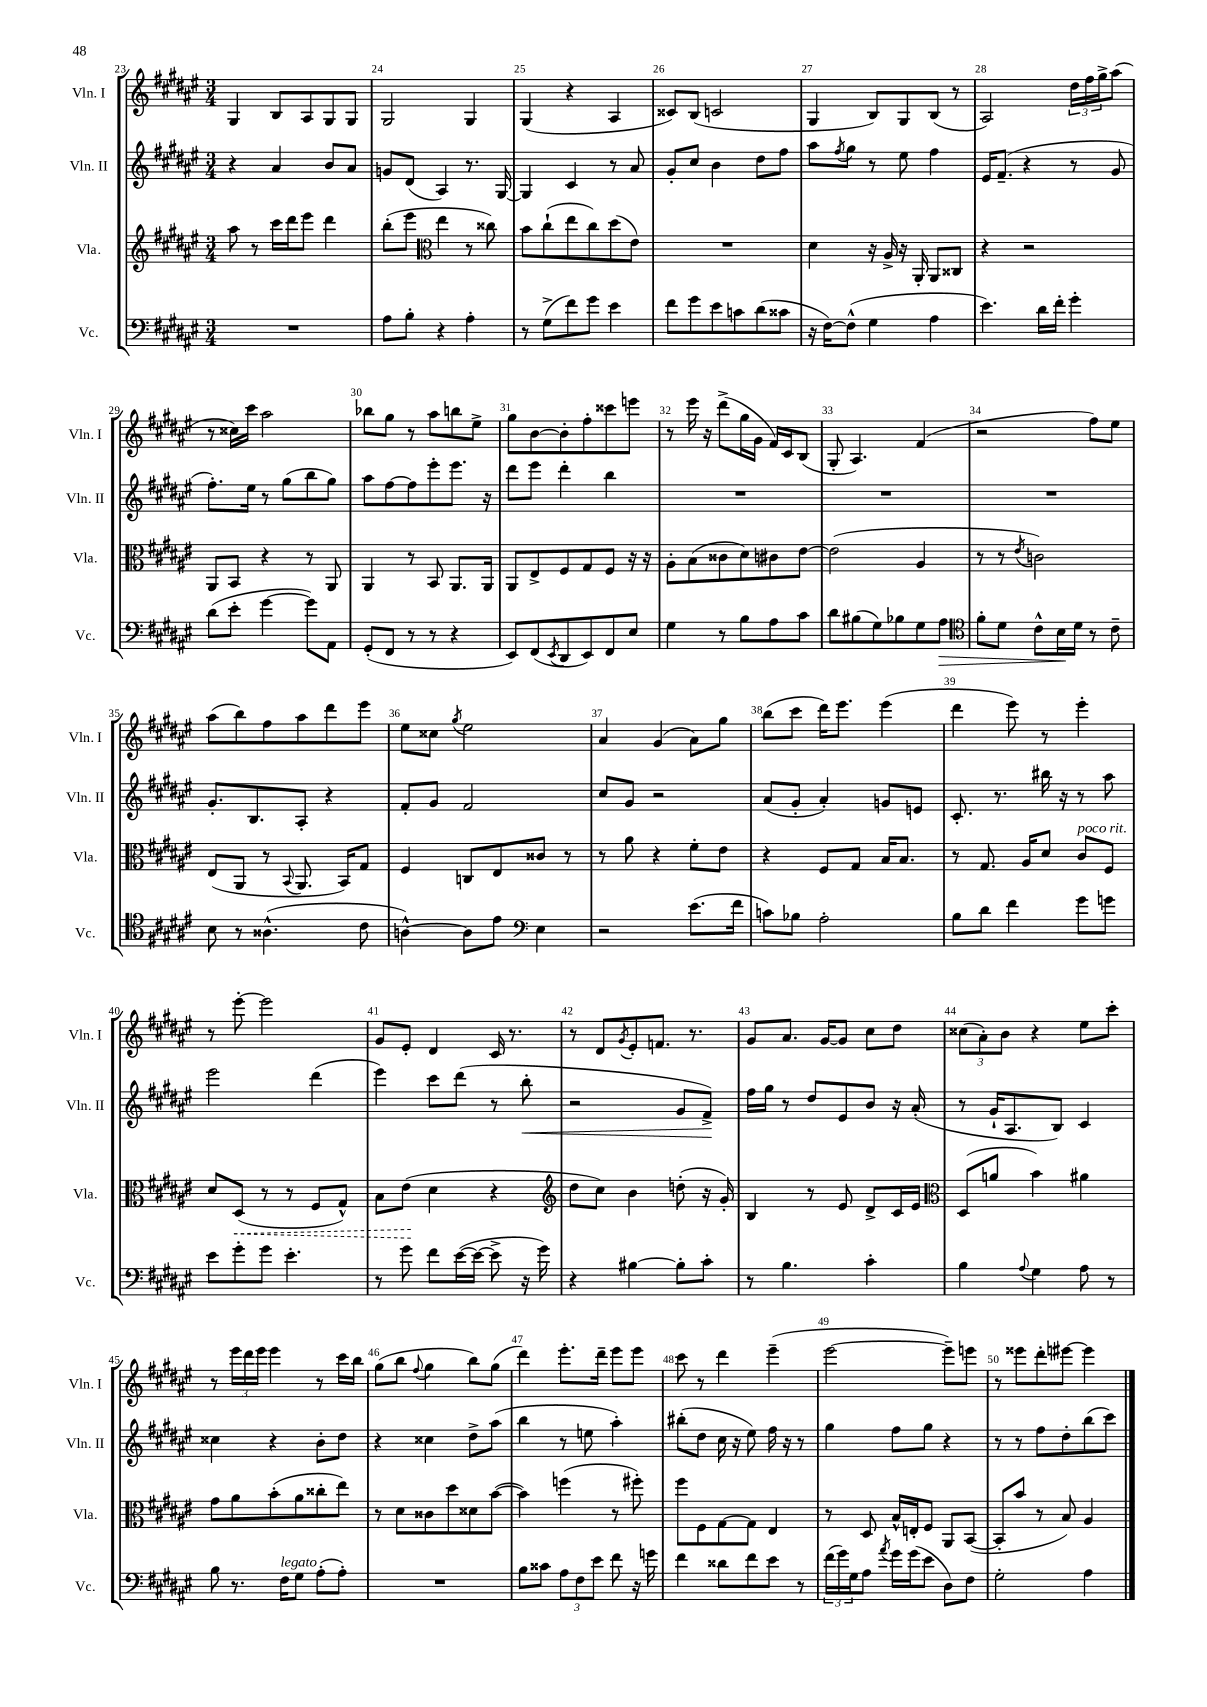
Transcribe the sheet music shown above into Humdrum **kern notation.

**kern	**kern	**kern	**kern
*staff4	*staff3	*staff2	*staff1
*clefF4	*clefG2	*clefG2	*clefG2
*k[f#c#g#d#a#e#]	*k[f#c#g#d#a#e#]	*k[f#c#g#d#a#e#]	*k[f#c#g#d#a#e#]
*M3/4	*M3/4	*M3/4	*M3/4
2.r	8aa#	4r	4G#
.	8r	.	.
.	16ccc#	4a#	8B
.	16ddd#	.	.
.	8eee#	.	8A#
.	4ddd#	8b	8G#
.	.	8a#	8G#
=	=	=	=
8A#	(8bb'	8g	2G#
8B'	8eee#	(8d#	.
*	*clefC3	*	*
4r	4ee#	4A#)	.
4A#'	8r	8.r	4G#
.	8cc##)	.	.
.	.	[16G#	.
=	=	=	=
8r	8b	4G#]	(4G#
(8G#^	(8cc#`	.	.
8f#)	8ee#	4c#	4r
8g#	8cc#)	.	.
4e#	(8dd#	8r	4A#
.	8e#)	8a#	.
=	=	=	=
8f#	2.r	8g#'	8c##)
8g#	.	8cc#	(8B
8e#	.	4b	2c
8c	.	.	.
(8d#	.	8dd#	.
8c##	.	8ff#	.
=	=	=	=
16r	4d#	8aa#	4G#
[16F#)	.	.	.
.	.	8qff#	.
(8F#^^]	.	8gg#	.
4G#	16r	8r	8B)
.	16A#^	.	.
.	16r	8ee#	8G#
.	16AA#'	.	.
4A#	8AA#	4ff#	(8B
.	8C##	.	8r
=	=	=	=
4.e#)	4r	16e#	2A#)
.	.	(8.f#~	.
.	2r	4r	.
16d#	.	.	.
16f#'	.	.	.
4g#'	.	8r	24dd#
.	.	.	24ff#
.	.	.	24gg#^
.	.	8g#	(8aa#
=	=	=	=
(8d#	8AA#	8.ff#')	8r
8e#'	8BB	.	16cc##)
.	.	16ee#	16ccc#
[4g#	4r	8r	2aa#
.	.	(8gg#	.
8g#])	8r	8bb	.
8AA#	8AA#	8gg#)	.
=	=	=	=
(8GG#'	4AA#	8aa#	8bb-
8FF#	.	[8ff#	8gg#
8r	8r	8ff#]	8r
8r	8BB	8eee#'	8aa#
4r	8.AA#	8.eee#	8bb
.	.	.	8ee#^
.	16AA#	16r	.
=	=	=	=
8EE#)	8AA#	8ddd#	8gg#
(8FF#	8E#^	8eee#	[8b
8qEE#	.	.	.
8DD#	8F#	4ddd#'	8b']
8EE#)	8G#	.	8ff#'
8FF#	8F#	4bb	8ccc##
8E#	16r	.	8eee
.	16r	.	.
=	=	=	=
4G#	8A#'	2.r	8r
.	(8B	.	16eee#
.	.	.	16r
8r	8c##	.	(8ddd#^
8B	8d#)	.	16gg#
.	.	.	16g#
8A#	8c#	.	16f#)
.	.	.	16c#
8c#	[8e#	.	(8B
=	=	=	=
8d#	(2e#]	2.r	8G#'
(8B#	.	.	4.A#)
8G#)	.	.	.
8B-	.	.	.
8G#	4A#	.	(4f#
8A#	.	.	.
=	=	=	=
*clefC4	*	*	*
8f#'	8r	2.r	2r
8d#	8r	.	.
.	8qe#	.	.
8c#^^	2c)	.	.
16B	.	.	.
16d#	.	.	.
8r	.	.	8ff#)
8c#~	.	.	8ee#
=	=	=	=
8B	(8E#	8.g#'	(8aa#
8r	8AA#	.	8bb)
.	.	8.B	.
(4.A##^^	8r	.	8ff#
.	8qqBB	.	.
.	8.AA#	8A#'	8aa#
.	.	4r	8ddd#
.	16BB)	.	.
8c#	8G#	.	8eee#
=	=	=	=
[4A^^)	4F#	8f#'	8ee#
.	.	8g#	8cc##
.	.	.	8qgg#
8A]	8C	2f#	2ee#
8e#	8E#	.	.
*clefF4	*	*	*
4E#	8c##	.	.
.	8r	.	.
=	=	=	=
2r	8r	8cc#	4a#
.	8a#	8g#	.
.	4r	2r	(4g#
(8.e#	8f#'	.	8a#)
.	8e#	.	8gg#
16f#	.	.	.
=	=	=	=
8c)	4r	(8a#	(8bb
8B-	.	8g#'	8ccc#
2A#'	8F#	4a#')	16ddd#)
.	.	.	8.eee#
.	8G#	.	.
.	16B	8g	(4eee#
.	8.B	.	.
.	.	8e	.
=	=	=	=
8B	8r	8.c#'	4ddd#
8d#	8.G#	.	.
.	.	8.r	.
4f#	.	.	8eee#)
.	16A#	.	.
.	8d#	16bb#	8r
.	.	16r	.
8g#	8c#	8r	4eee#'
8g	8F#	8aa#	.
=	=	=	=
8e#	8d#	2eee#	8r
8g#'	(8D#	.	[8eee#'
8g#	8r	.	2eee#]
4.e#'	8r	.	.
.	8F#	(4ddd#	.
.	8G#^^)	.	.
=	=	=	=
8r	8B	4eee#)	8g#
8g#	(8e#	.	8e#'
8f#	4d#	8ccc#	4d#
([16e#	.	(8ddd#	.
16e#_	.	.	.
8e#^]	4r	8r	16c#
.	.	.	8.r
16r	.	8bb'	.
16g#)	.	.	.
=	=	=	=
*	*clefG2	*	*
4r	8dd#	2r	8r
.	8cc#)	.	8d#
.	.	.	8qg#
[4B#	4b	.	8e#'
.	.	.	8.f
8B#']	(8dd'	8g#	.
.	.	.	8.r
8c#'	16r	8f#^)	.
.	16g#')	.	.
=	=	=	=
8r	4B	16ff#	8g#
.	.	16gg#	.
4.B	.	8r	8.a#
.	8r	8dd#	.
.	.	.	[16g#
.	8e#	8e#	8g#]
4c#'	8d#^	8b	8cc#
.	16c#	16r	8dd#
.	16e#	(16a#'	.
=	=	=	=
*	*clefC3	*	*
4B	(8D#	8r	(12cc##
.	.	.	12a#')
.	8a	16g#`	.
.	.	.	12b
.	.	8.A#	.
8qqA#	.	.	.
4G#	4b)	.	4r
.	.	8B)	.
8A#	4a#	4c#	8ee#
8r	.	.	8ccc#'
=	=	=	=
8B	8g#	4cc##	8r
8.r	8a#	.	24eee#
.	.	.	24ddd#
.	.	.	24eee#
.	(8b'	4r	4eee#
16F#	.	.	.
8G#	8a#	.	.
(8A#'	8cc##'	8b'	8r
8A#')	8ee#)	8dd#	16ccc#
.	.	.	16bb
=	=	=	=
2.r	8r	4r	(8gg#
.	8d#	.	8bb
.	.	.	8qqff#
.	8c##	4cc##	4gg#
.	8dd#	.	.
.	8d##	8dd#^	8bb)
.	([8b	(8aa#	(8gg#
=	=	=	=
8B	4b])	4bb	4ddd#)
8c##	.	.	.
12A#	(4ff	8r	8.eee#'
12F#	.	.	.
.	.	8ee	.
12e#	.	.	.
.	.	.	16ddd#~
8f#	8r	4aa#')	8eee#
16r	8ff#')	.	8eee#
16g	.	.	.
=	=	=	=
4f#	8ff#	(8bb#'	8ccc#
.	8F#	8dd#	8r
8d##	[8G#	16cc#	4ddd#
.	.	16r	.
8f#	8G#]	8ee#)	.
8e#	4E#	16ff#	(4eee#~
.	.	16r	.
8r	.	8r	.
=	=	=	=
(24f#	8r	4gg#	[2eee#
24g#)	.	.	.
24G#	.	.	.
8A#	8D#	.	.
8qa#	.	.	.
16g#	16B^^	8ff#	.
(16g#	16E'	.	.
8e#	8F#	8gg#	.
8D#)	8AA#	4r	8eee#~])
8F#	([8BB	.	8eee
=	=	=	=
2G#'	8BB']	8r	8r
.	8b	8r	8eee##
.	8r	8ff#	8ddd#'
.	8B)	8dd#'	[8eee#
4A#	4A#	(8bb	4eee#]
.	.	8ccc#)	.
==	==	==	==
*-	*-	*-	*-
